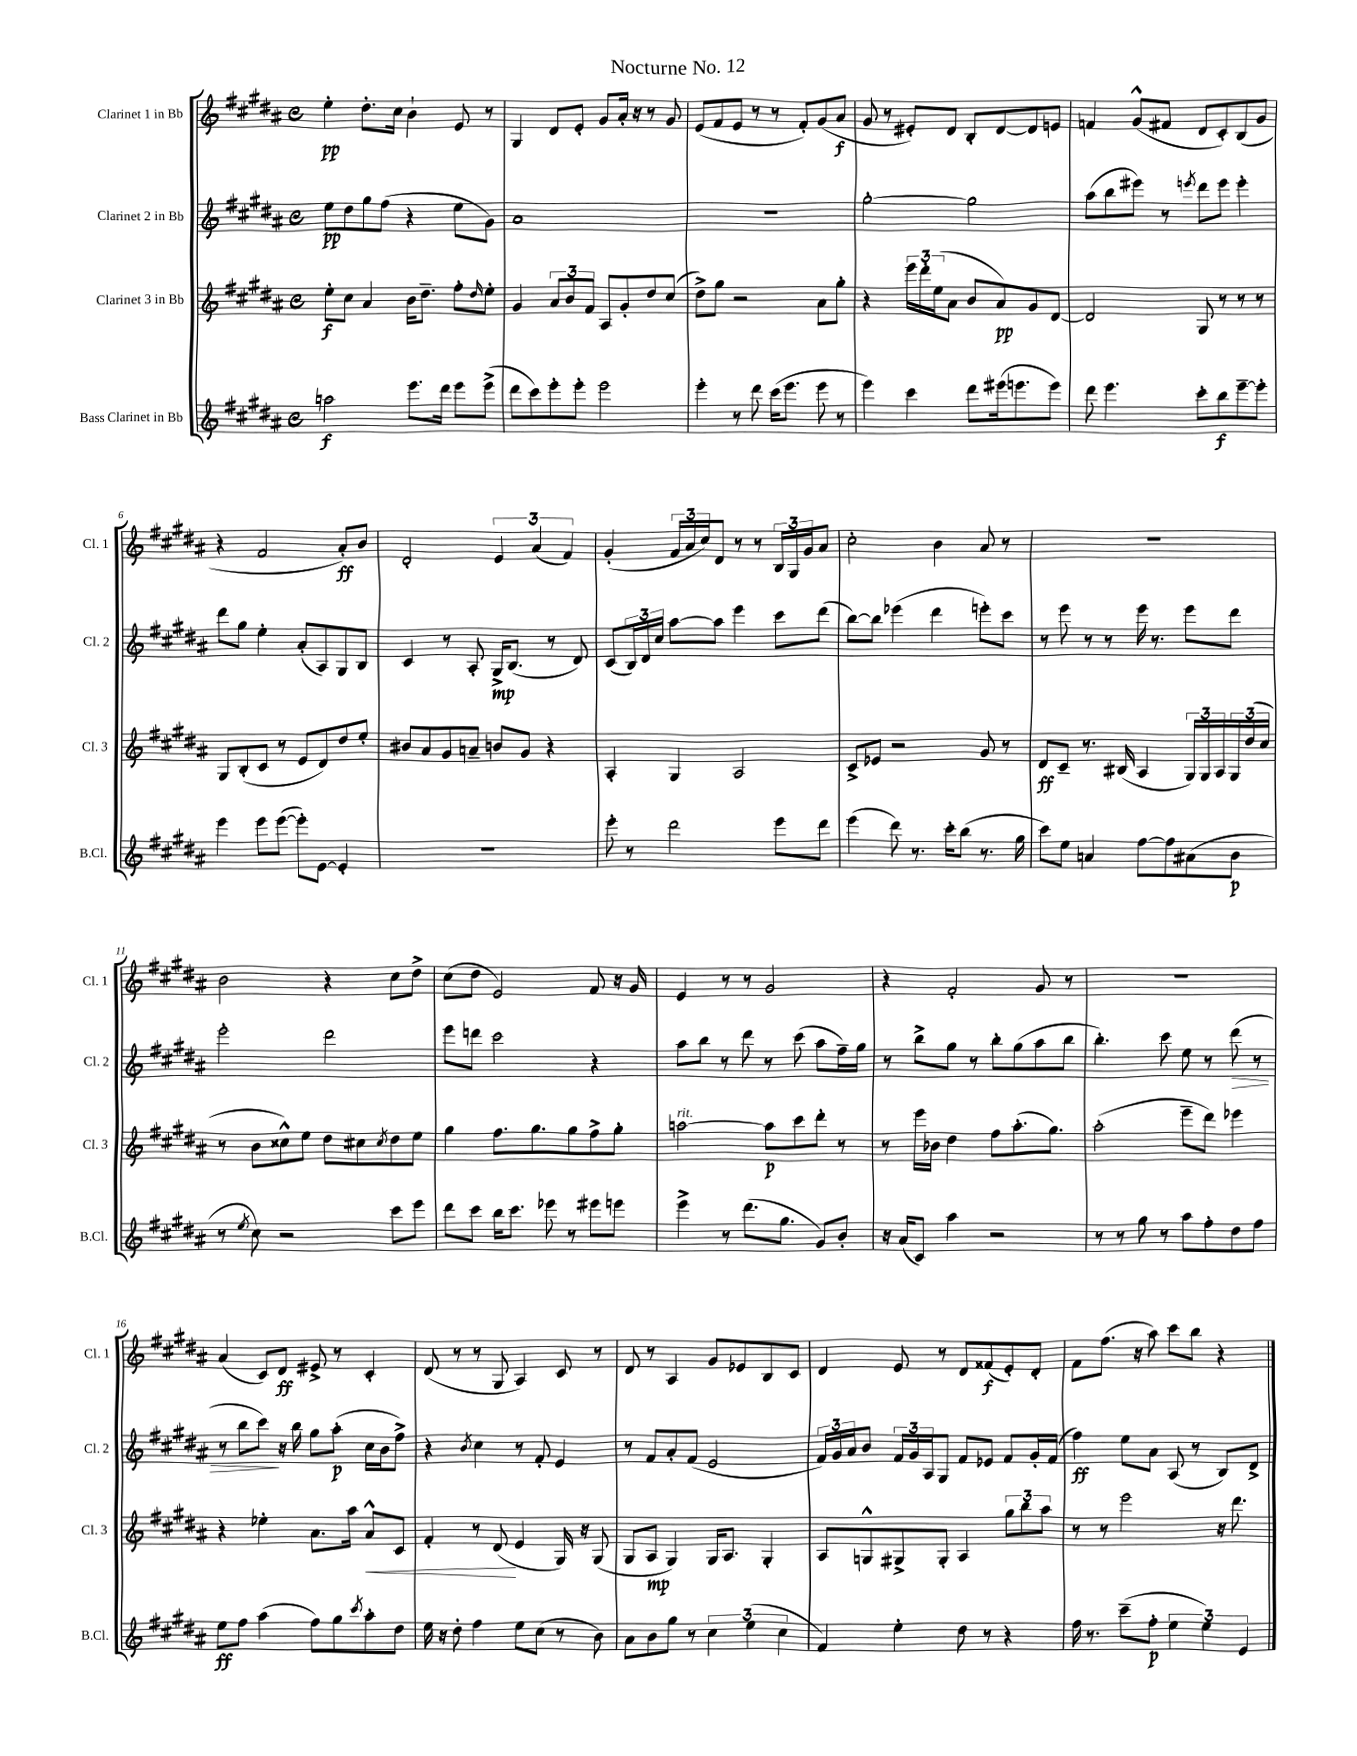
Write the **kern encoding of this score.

**kern	**kern	**kern	**kern
*staff4	*staff3	*staff2	*staff1
*clefG2	*clefG2	*clefG2	*clefG2
*k[f#c#g#d#a#]	*k[f#c#g#d#a#]	*k[f#c#g#d#a#]	*k[f#c#g#d#a#]
*M4/4	*M4/4	*M4/4	*M4/4
*met(c)	*met(c)	*met(c)	*met(c)
2aa\	8ee'\L	8ee\L	4ee'\
.	8cc#\J	8dd#\	.
.	4a#/	8gg#\	8.dd#'\L
.	.	(8ff#\J	.
.	.	.	16cc#\Jk
8.eee\L	16b\LK	4r	4b`\
.	8.dd#~\J	.	.
16ddd#\Jk	.	.	.
8eee\L	8ff#'\L	8ee\L	8e/
.	16qqdd#/	.	.
(8eee^\J	8ee'\J	8g#\J)	8r
=	=	=	=
8ddd#\L	4g#/	1a#	4G#/
8ccc#\)	.	.	.
8eee'\	12a#/L	.	8d#/L
.	12b/	.	.
8eee'\J	.	.	8e'/J
.	12f#/J	.	.
2eee\	8A#/L	.	8g#/L
.	8g#'/	.	16a#'/Jk
.	.	.	16r
.	8dd#/	.	8r
.	(8cc#/J	.	8g#/
=	=	=	=
4eee'\	8dd#^\L)	1r	(8e/L
.	8gg#\J	.	8f#/
8r	2r	.	8e/J
8ddd#\	.	.	8r
(16ccc#\LK	.	.	8r
8.eee\J	.	.	.
.	.	.	8f#'/L)
8eee\	8a#\L	.	(8g#/
8r	8gg#'\J	.	8a#/J
=	=	=	=
4eee\)	4r	[2gg#'\	8g#/
.	.	.	8r
4ccc#\	24eee\LL	.	8e#'/L)
.	24ddd#'\	.	.
.	(24ee\J	.	.
.	8a#\J	.	8d#/J
8ddd#\L	8b/L	2gg#\]	8B'/L
(16eee#\k	8a#/)	.	[8d#/
8.eee\	.	.	.
.	8g#/	.	8d#/]
8eee\J)	[8d#/J	.	8e/J
=	=	=	=
8ddd#\	2d#/]	(8aa#\L	4f/
4.eee\	.	8bb\	.
.	.	8eee#\J)	(8g#^^/L
.	.	8r	8f#/J
.	.	8qeee/	.
8ccc#'\L	8G#/	8ddd#\L	8d#/L
8bb\	8r	8eee\J	8c#'/)
[8eee~\	8r	4eee'\	(8B/
8eee'\]J	8r	.	8g#/J
=	=	=	=
4eee\	8G#/L	8ddd#\L	4r
.	(8B'/	8gg#\J	.
8eee\L	8c#/J	4ee'\	2f#/
([8eee\J	8r	.	.
8eee'\]L)	8e/L	(8a#'/L	.
[8e\J	8d#/)	8A#/)	.
4e'/]	8dd#/	8G#/	8a#'/L)
.	8ee'/J	8B/J	8b/J
=	=	=	=
1r	8b#/L	4c#/	2d#'/
.	8a#/	.	.
.	8g#/	8r	.
.	8a~/J	8A#'/	.
.	8b/L	16G#^/LK	6e/
.	.	(8.B/J	.
.	8g#/J	.	.
.	.	.	(6a#/
.	4r	8r	.
.	.	.	6f#/)
.	.	8d#/)	.
=	=	=	=
8eee'\	4A#'/	(8c#/L	(4g#'/
8r	.	24B/L)	.
.	.	24d#/	.
.	.	24cc#/JJ	.
2ddd#\	4G#/	[8aa#\L	24f#/LL
.	.	.	24a#/
.	.	.	24cc#/J)
.	.	8aa#\]J	8d#/J
.	2A#/	4eee\	8r
.	.	.	8r
8eee\L	.	8ccc#\L	24B/LL
.	.	.	24G#/
.	.	.	24g#/J
8ddd#\J	.	(8ddd#\J	8a#/J
=	=	=	=
(4eee\	8c#^/L	[8bb\L)	2cc#'\
.	8e-/J	8bb\]J	.
8ddd#\)	2r	(4eee-\	.
8.r	.	.	.
.	.	4ddd#\	4b\
16ccc#'\LK	.	.	.
(8bb\J	.	.	.
8.r	8g#/	8eee'\L)	8a#/
.	8r	8ccc#\J	8r
16gg#\	.	.	.
=	=	=	=
8ccc#\L)	8d#/L	8r	1r
8ee\J	8c#~/J	8eee\	.
4a/	8.r	8r	.
.	.	8r	.
.	(16B#/	.	.
[8ff#\L	4A#/	16eee\	.
.	.	8.r	.
8ff#\]	.	.	.
(8a#\	24G#/LL)	8eee\L	.
.	24G#/	.	.
.	24A#/	.	.
8b\J	24G#/	8ddd#\J	.
.	(24dd#/	.	.
.	24cc#/JJ	.	.
=	=	=	=
8r	8r	2eee'\	2b\
8qee/	.	.	.
8cc#\)	8b\L	.	.
2r	8cc##^^\)	.	.
.	8ee\J	.	.
.	8dd#\L	2ddd#\	4r
.	8cc#\	.	.
.	8qcc#/	.	.
8ccc#\L	8dd#\	.	8cc#\L
8eee\J	8ee\J	.	8dd#^\J
=	=	=	=
8ddd#\L	4gg#\	8eee\L	(8cc#\L
8ccc#\J	.	8ddd\J	8dd#\J
16bb\LK	8.ff#\L	2ccc#\	2e/)
8.ccc#\J	.	.	.
.	8.gg#\	.	.
8eee-\	.	.	.
8r	8gg#\	.	.
8eee#\L	8ff#^\	4r	8f#/
8eee\J	8gg#'\J	.	16r
.	.	.	16g#/
=	=	=	=
4eee^\	[2aa\	8aa#\L	4e/
.	.	8bb\J	.
8r	.	8r	8r
(8.ddd#\L	.	8ddd#\	8r
.	8aa\]L	8r	2g#/
8.gg#\J	.	.	.
.	8ccc#\	(8ccc#\	.
8g#/L)	8ddd#'\J	8aa#\L	.
8b'/J	8r	16ff#~\L)	.
.	.	16gg#\JJ	.
=	=	=	=
16r	8r	8r	4r
(16a#/LK	.	.	.
8c#/J)	16eee\LL	8bb^\L	.
.	16b-\JJ	.	.
4aa#\	4dd#\	8gg#\J	2f#'/
.	.	8r	.
2r	8ff#\L	8bb'\L	.
.	(8.aa#'\	(8gg#\	.
.	.	8aa#\	8g#/
.	8.gg#\J)	.	.
.	.	8bb\J	8r
=	=	=	=
8r	(2aa#'\	4.bb'\)	1r
8r	.	.	.
8gg#\	.	.	.
8r	.	8ccc#\	.
8aa#\L	8eee~\L	8ee\	.
8ff#'\	8ddd#\J)	8r	.
8dd#\	4eee-\	(8ddd#\	.
8ff#\J	.	8r	.
=	=	=	=
8ee\L	4r	8r	(4a#/
8ff#\J	.	8bb\L	.
(4aa#\	4ee-'\	8ccc#\J)	8c#/L)
.	.	16r	8d#/J
.	.	16bb\	.
8ff#\L)	8.a#\L	8gg#\L	8e#^/
8gg#\	.	(8aa#'\J	8r
.	16aa#\Jk	.	.
8qccc#/	.	.	.
8aa#'\	8a#^^/L	16cc#\LL	4c#'/
.	.	16b\J	.
8dd#\J	8c#/J	8ff#^\J)	.
=	=	=	=
16ee\	4f#'/	4r	(8d#/
16r	.	.	.
8dd#'\	.	.	8r
.	.	8qb/	.
4ff#\	8r	4cc#\	8r
.	(8d#/	.	8G#/
8ee\L	4e/	8r	4A#/)
(8cc#\J	.	8f#'/	.
8r	16G#/)	4e/	8c#/
.	16r	.	.
8b\)	(8G#/	.	8r
=	=	=	=
8a#\L	8G#/L	8r	8d#/
8b\	8A#/J	8f#/L	8r
8gg#\J	4G#/)	8a#'/	4A#/
8r	.	(8f#/J	.
6cc#\	16G#/LK	2e/	8g#/L
.	8.A#/J	.	.
.	.	.	8e-/
(6ee\	.	.	.
.	4G#'/	.	8B/
6cc#\	.	.	.
.	.	.	8c#/J
=	=	=	=
4f#/)	8A#/L	24f#/LL)	4d#/
.	.	24g#/	.
.	.	24a#/J	.
.	8G^^/	8b/J	.
4ee'\	8G#^/	24f#/LL	8e/
.	.	24g#/	.
.	.	24A#/J	.
.	8G#'/J	8G#/J	8r
8dd#\	4A#/	8f#/L	8d#/L
8r	.	8e-/J	(8f##/
4r	12gg#\L	8f#/L	8e'/)
.	12bb\	.	.
.	.	16g#'/L	8d#'/J
.	12aa#\J	.	.
.	.	(16f#/JJ	.
=	=	=	=
16ff#\	8r	4ff#\)	8f#\L
8.r	.	.	.
.	8r	.	(8.ff#\J
(8ccc#~\L	2eee\	8ee\L	.
.	.	.	16r
8ff#'\J	.	8a#\J	8aa#\)
6ee\	.	(8A#/	8ccc#\L
.	.	8r	8bb\J
6ee\)	.	.	.
.	16r	8B/L)	4r
.	8.ddd#\	.	.
6e/	.	.	.
.	.	8d#^/J	.
==	==	==	==
*-	*-	*-	*-
